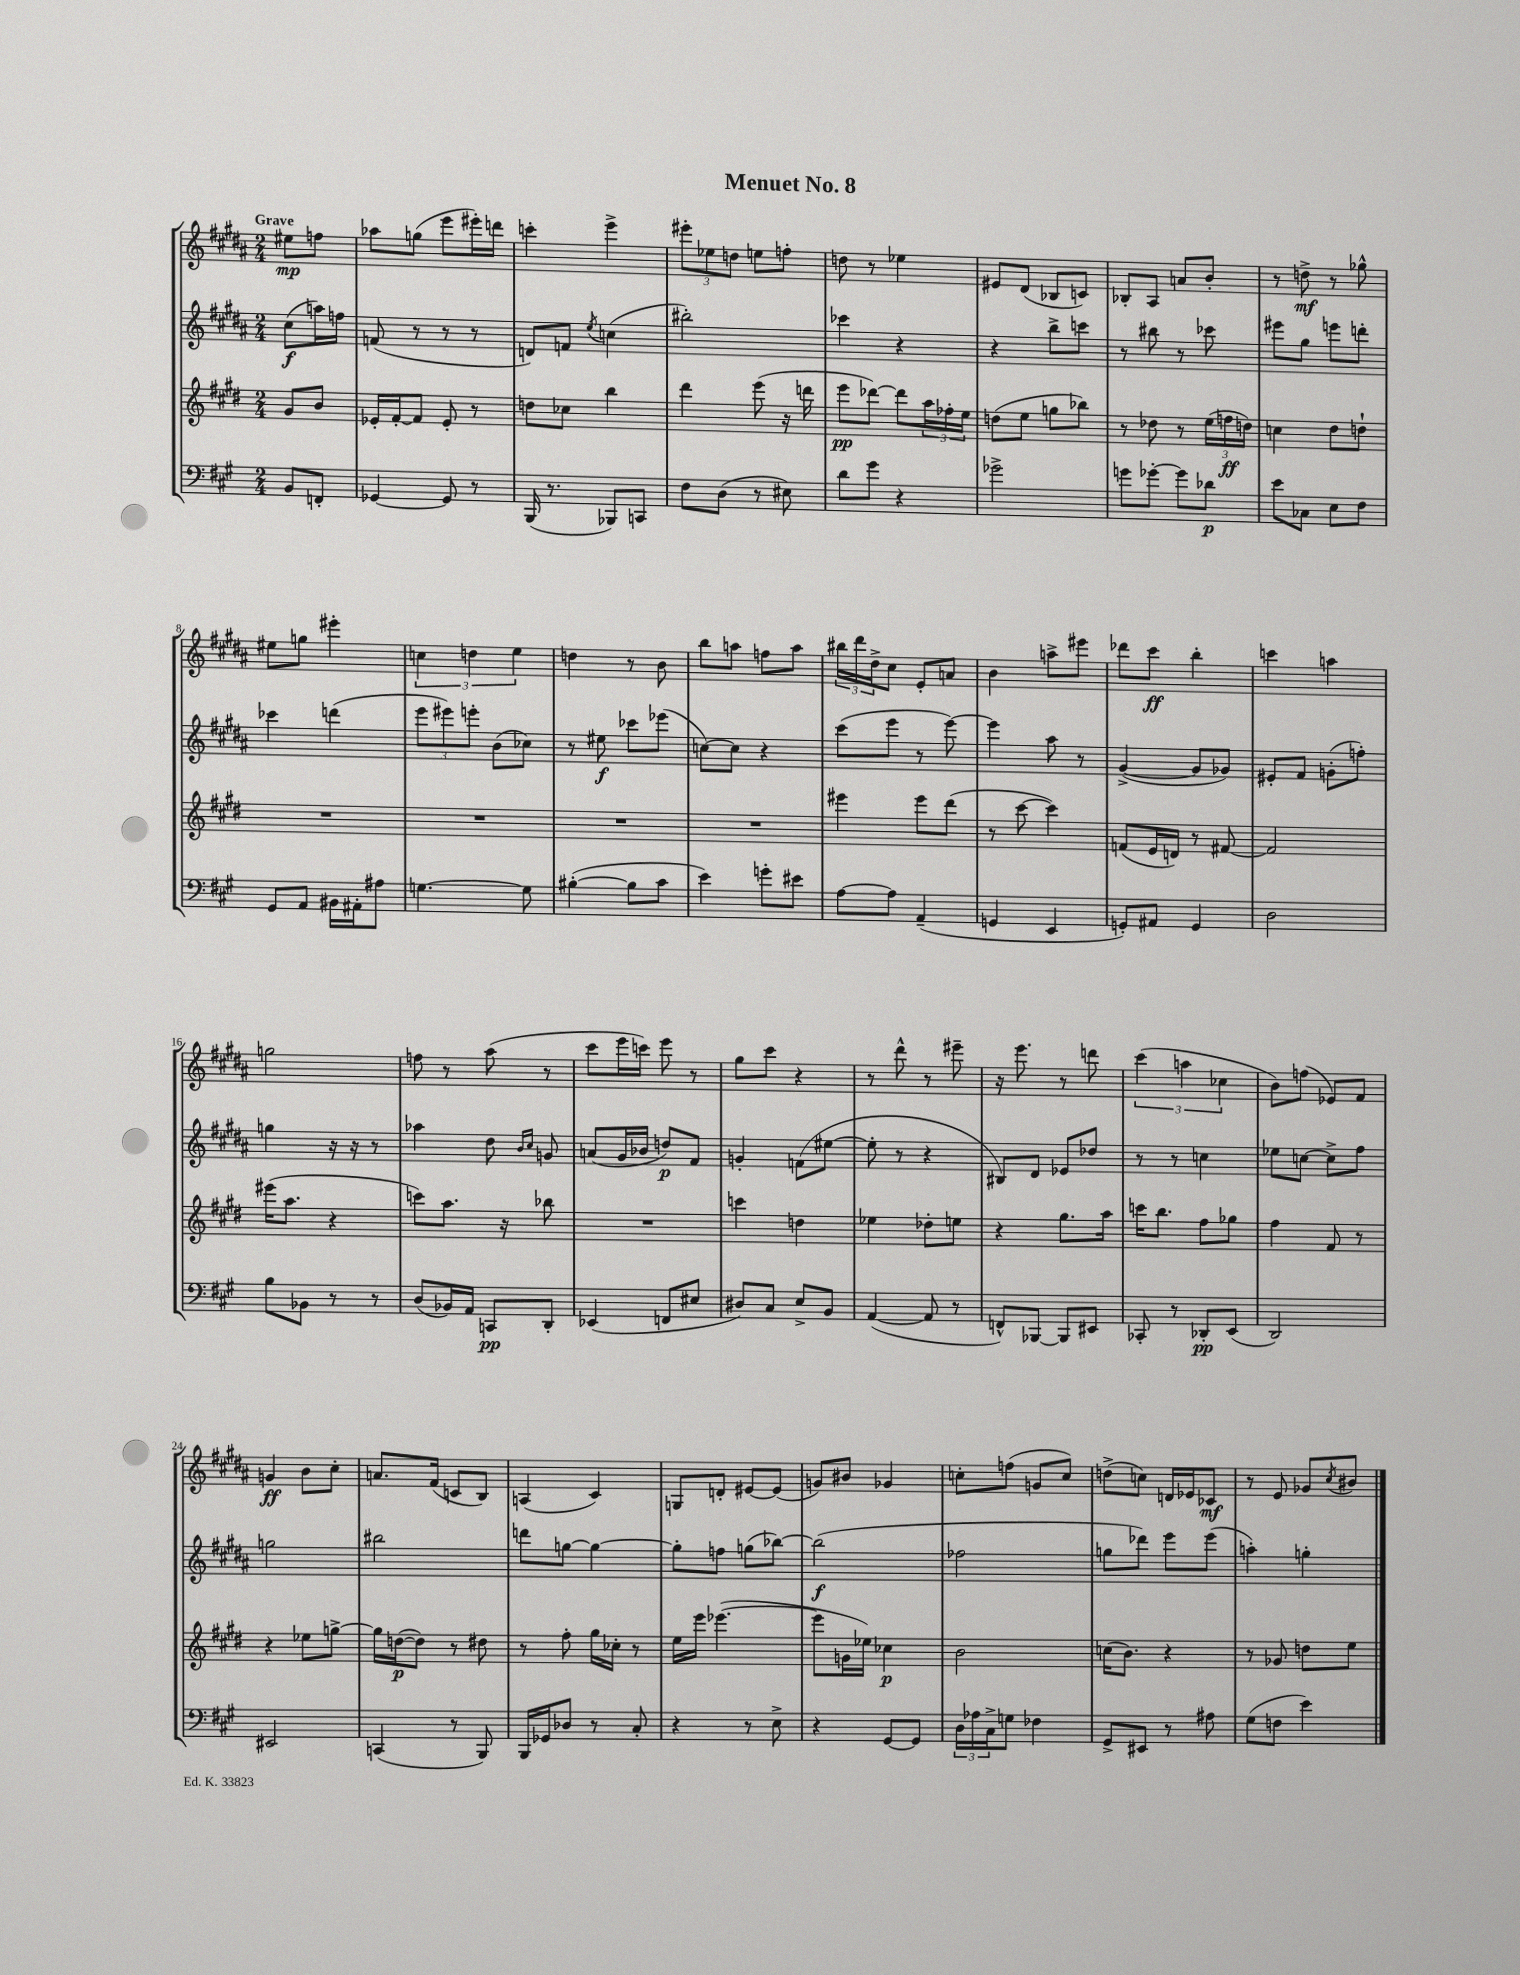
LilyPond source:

\header { title = "Menuet No. 8" }
<<
\new StaffGroup <<
\new Staff = "s0" {
    \clef treble \key b \major \numericTimeSignature \time 2/4 \partial 4 \tempo "Grave"
    eis''8\mp f''8 |
    aes''8 g''8( e'''8 eis'''16-.) d'''16 |
    c'''4-. e'''4-> |
    \tuplet 3/2 { eis'''8-. ees''8 d''8 } e''8 f''8-. |
    d''8 r8 ees''4 |
    eis'8 dis'8( bes8 c'8) |
    bes8-. ais8 a'8 b'8-. |
    r8 d''8->\mf r8 ges''8-^ |
    eis''8 g''8 eis'''4-. |
    \tuplet 3/2 { c''4 d''4 e''4 } |
    d''4 r8 b'8 |
    b''8 a''8 f''8 a''8 |
    \tuplet 3/2 { bis''16 dis'''16 dis''16-> } cis''8 e'8-. a'8 |
    b'4 a''8-> eis'''8 |
    des'''8 cis'''8\ff b''4-. |
    c'''4 a''4 |
    g''2 |
    f''8 r8 ais''8( r8 |
    cis'''8 e'''16 c'''16) e'''8 r8 |
    gis''8 cis'''8 r4 |
    r8 dis'''8-^ r8 eis'''8-- |
    r16 e'''8. r8 d'''8 |
    \tuplet 3/2 { cis'''4( a''4 ces''4 } |
    b'8) f''8( ees'8) fis'8 |
    g'4\ff b'8 cis''8-. |
    a'8. fis'16( c'8 b8) |
    a4( cis'4) |
    g8 d'8-. eis'8~ eis'8( |
    g'8) bis'8 ges'4 |
    c''8-. f''8( g'8 c''8) |
    d''8->( c''8) d'16 ees'16 ces'8\mf |
    r8 e'8 ges'8 \acciaccatura { cis''8 } bis'8 \bar "|." |
}
\new Staff = "s1" {
    \clef treble \key b \major \numericTimeSignature \time 2/4 \partial 4
    cis''8\f( a''16) f''16 |
    f'8( r8 r8 r8 |
    d'8) f'8 \acciaccatura { e''8 } c''4( |
    bis''2-.) |
    ces'''4 r4 |
    r4 b''8-> c'''8 |
    r8 bis''8 r8 ces'''8 |
    eis'''8 gis''8 e'''8 d'''8-. |
    ces'''4 d'''4( |
    \tuplet 3/2 { e'''8 eis'''8) e'''8-. } b'8( ces''8) |
    r8 eis''8\f ces'''8 ees'''8( |
    c''8~) c''8 r4 |
    cis'''8( e'''8 r8 e'''8~) |
    e'''4 ais''8 r8 |
    gis'4~->( gis'8 ges'8) |
    eis'8-. fis'8 g'8-.( f''8-.) |
    g''4 r16 r16 r8 |
    aes''4 dis''8 \grace { b'16 cis''16 } g'8 |
    a'8( gis'16 bes'16 d''8\p) fis'8 |
    g'4-. f'8( eis''8~ |
    eis''8-. r8 r4 |
    bis8) dis'8 ees'8 des''8 |
    r8 r8 c''4 |
    ees''8 c''8~ c''8-> fis''8 |
    g''2 |
    bis''2 |
    d'''8 g''8~ g''4~ |
    g''8-. f''8 g''8( bes''8~) |
    bes''2\f( |
    fes''2 |
    g''8 des'''8) e'''8 e'''8( |
    a''4-.) g''4-. \bar "|." |
}
\new Staff = "s2" {
    \clef treble \key e \major \numericTimeSignature \time 2/4 \partial 4
    gis'8 b'8 |
    ees'16-. fis'16~-. fis'8 ees'8-. r8 |
    d''8 ces''8 b''4 |
    dis'''4 e'''8( r16 d'''16 |
    e'''8\pp des'''8~) des'''8 \tuplet 3/2 { a''16 fes''16-. e''16 } |
    d''8( e''8 g''8 bes''8) |
    r8 des''8 r8 \tuplet 3/2 { e''16( f''16\ff d''16) } |
    c''4 dis''8 d''8-! |
    R2 |
    R2 |
    R2 |
    R2 |
    eis'''4 eis'''8 dis'''8( |
    r8 cis'''8~ cis'''4) |
    f'8( e'16 d'16) r8 fis'8~ |
    fis'2 |
    eis'''16( a''8. r4 |
    c'''8) a''8. r16 bes''8 |
    R2 |
    c'''4 d''4 |
    ees''4 des''8-. e''8 |
    r4 gis''8. a''16 |
    c'''16 b''8. fis''8 ges''8 |
    fis''4 fis'8 r8 |
    r4 ees''8 g''8~-> |
    g''16 d''16~\p( d''8) r8 dis''8 |
    r8 fis''8-. gis''16 ces''16-. r8 |
    e''16 e'''16 ees'''4.~( |
    ees'''8 g'16 ees''16) ces''4\p |
    b'2 |
    c''16( b'8.) r4 |
    r8 ges'8 d''8 e''8 \bar "|." |
}
\new Staff = "s3" {
    \clef bass \key a \major \numericTimeSignature \time 2/4 \partial 4
    b,8 f,8-. |
    ges,4~ ges,8 r8 |
    b,,16( r8. bes,,8) c,8 |
    fis8 d8( r8 eis8) |
    d'8 gis'8 r4 |
    ges'2-> |
    g'8 ges'8~-. ges'8 des'8\p |
    e'8 ces8 e8 fis8 |
    gis,8 a,8 bis,16 ais,16-. ais8 |
    g4.~ g8 |
    bis4~-.( bis8 cis'8 |
    e'4) g'8-. eis'8 |
    a8~ a8 a,4--( |
    g,4 e,4 |
    g,8-.) ais,8 g,4 |
    d2 |
    b8 bes,8 r8 r8 |
    d8( bes,16) a,16 c,8\pp d,8-. |
    ees,4( f,8 eis8 |
    dis8) cis8 e8-> b,8 |
    a,4~( a,8 r8 |
    f,8-^) bes,,8~ bes,,8 eis,8 |
    ces,8-. r8 des,8-.\pp e,8( |
    d,2) |
    eis,2 |
    c,4( r8 b,,8) |
    b,,16 ges,16 des8 r8 cis8-. |
    r4 r8 e8-> |
    r4 gis,8~ gis,8 |
    \tuplet 3/2 { d16 aes16 cis16-> } g8 fes4 |
    gis,8-> eis,8 r8 ais8 |
    gis8( f8 e'4) \bar "|." |
}
>>
>>
